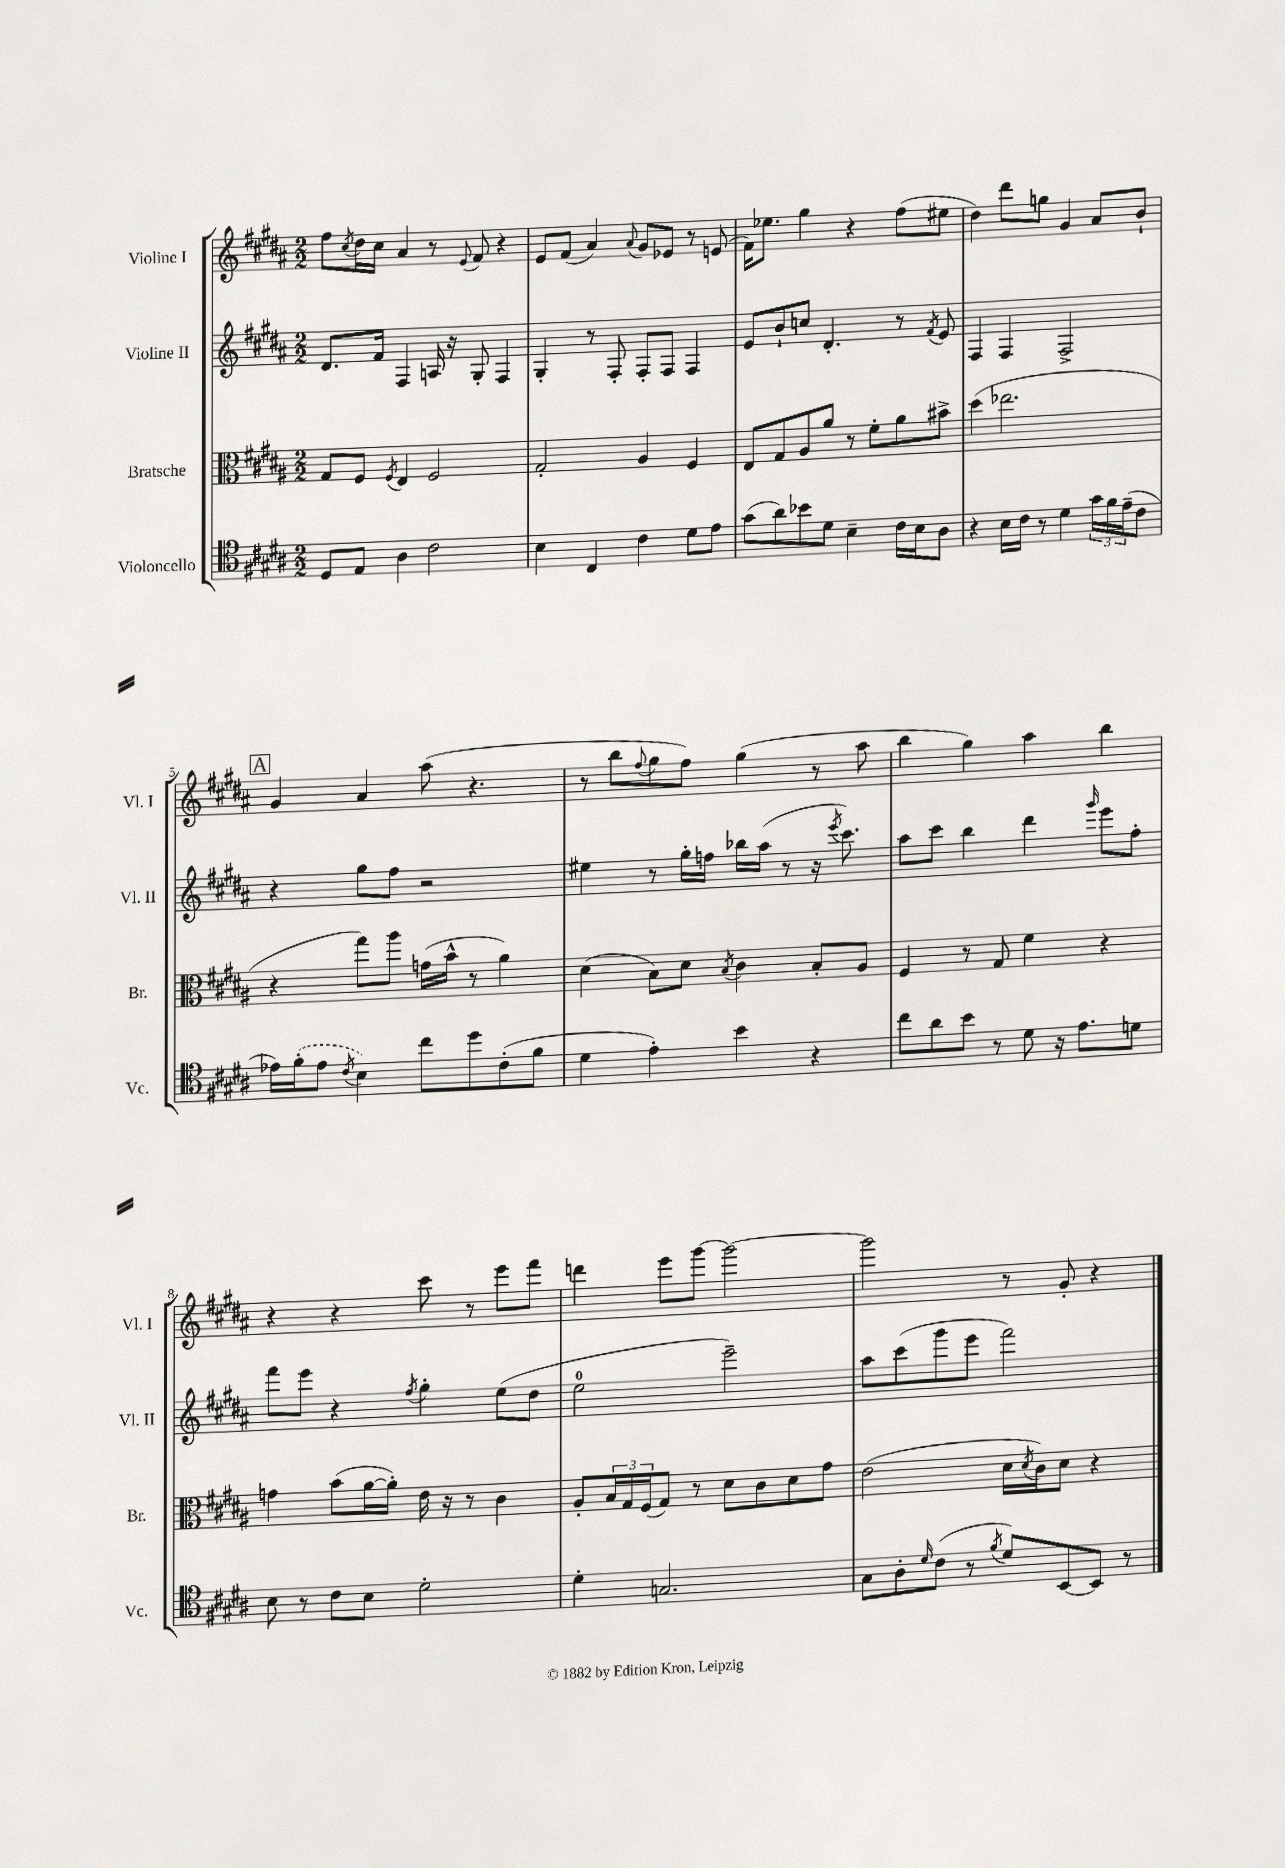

**kern	**kern	**kern	**kern
*part4	*part3	*part2	*part1
*staff4	*staff3	*staff2	*staff1
*I"Violoncello	*I"Bratsche	*I"Violine II	*I"Violine I
*I'Vc.	*I'Br.	*I'Vl. II	*I'Vl. I
*clefC4	*clefC3	*clefG2	*clefG2
*k[f#c#g#d#a#]	*k[f#c#g#d#a#]	*k[f#c#g#d#a#]	*k[f#c#g#d#a#]
*M2/2	*M2/2	*M2/2	*M2/2
=1	=1	=1	=1
8D#/L	8G#/L	8.d#/L	8ff#\L
.	.	.	8qcc#/
8E/J	8F#/J	.	16dd#\L
.	.	16f#/Jk	16cc#\JJ
.	8qF#/	.	.
4A#\	4E/	4F#/	4a#/
2c#\	2F#/	16An/	8r
.	.	16r	.
.	.	.	8qqe/
.	.	8G#'/	8f#/
.	.	4F#/	4r
=2	=2	=2	=2
4B\	2G#'/	4G#'/	8e/L
.	.	.	(8f#/J
4C#/	.	8r	4a#/)
.	.	8F#'/	.
.	.	.	8qqa#/
4c#\	4A#/	8F#'/L	8g#/L
.	.	8F#/J	8e-X/J
8d#\L	4F#/	4F#/	8r
8e\J	.	.	(8en/
=3	=3	=3	=3
(8g#\L	8E/L	8e/L	16f#\KL)
.	.	.	8.ee-X\J
8a#\)	8G#/	8b`/	.
8b-X\	8A#/	8ccn/J	4gg#\
8d#\J	8a#/J	4.d#'/	.
4B~\	8r	.	4r
.	8f#'\L	.	.
16c#\LL	8a#\	8r	(8ff#\L
16B\J	.	.	.
.	.	8qf#/	.
8A#\J	8b#X^\J	8e/	8ee#X\J
=4	=4	=4	=4
4r	(4dd#\	4F#/	4dd#\)
16B\LL	2.ee-X\	4F#/	8ddd#\L
16c#\JJ	.	.	.
8r	.	.	8ggn\J
4d#\	.	2F#^/	4g#/
24g#\LL	.	.	8a#/L
24f#\	.	.	.
(24e~\J	.	.	.
8c#\J	.	.	8b`/J
!!LO:LB:g=z
!!LO:REH:place=s1:t=A
=5	=5	=5	=5
16e-X\LL)	4r	4r	4g#/
(16f#'\J	.	.	.
8e-\J	.	.	.
8qc#/	.	.	.
4B\)	8gg#\L)	8gg#\L	4a#/
.	8aa#\J	8ff#\J	.
8cc#\L	(16gn\LL	2r	(8aa#\
.	16b^^\JJ	.	.
8dd#\	8r	.	4.r
(8c#'\	4a#\)	.	.
8f#\J	.	.	.
=6	=6	=6	=6
4d#\	(4d#\	4ee#X\	8r
.	.	.	8bb\L
.	.	.	8qqff#/
4e'\)	8B\L)	8r	8gg#\
.	8d#\J	16gg#'\LL	8ff#\J)
.	.	16ffn\JJ	.
.	8qB/	.	.
4b\	4c#\	16bb-X\LL	(4gg#\
.	.	(16aa#\JJ	.
.	.	8r	.
4r	8B'/L	16r	8r
.	.	8qeee/	.
.	.	8.ccc#\)	.
.	8A#/J	.	8aa#\
=7	=7	=7	=7
8cc#\L	4F#/	8aa#\L	4bb\
8a#\	.	8ccc#\J	.
8b\J	8r	4bb\	4gg#\)
8r	8G#/	.	.
8d#\	4f#\	4ddd#\	4aa#\
16r	.	.	.
8.e\L	.	.	.
.	.	16qqggg#/	.
.	4r	8eee\L	4bb\
8dn\J	.	8ff#'\J	.
!!LO:LB:g=z
=8	=8	=8	=8
8B\	4gn\	8fff#\L	4r
8r	.	8eee\J	.
8c#\L	(8b\L	4r	4r
8B\J	[16a#\L	.	.
.	16a#'\JJ])	.	.
.	.	8qff#/	.
2d#'\	16e\	4gg#'\	8ccc#\
.	16r	.	.
.	8r	.	8r
.	4c#\	(8ee\L	8eee\L
.	.	8dd#\J	8fff#\J
=9	=9	=9	=9
4d#'\	8A#'/L	2ee\	4dddn\
.	24B/L	.	.
.	24G#/	.	.
.	(24F#/J	.	.
2.Gn/	8G#/J)	.	8eee\L
.	8r	.	[8ggg#\J
.	8d#\L	2eee~\)	2ggg#\_
.	8c#\	.	.
.	8d#\	.	.
.	8g#\J	.	.
=10	=10	=10	=10
8G#\L	(2e\	8aa#\L	2ggg#\]
8A#'\	.	(8ccc#\	.
16qqd#/	.	.	.
(8c#\J	.	8ggg#\	.
8r	.	8eee\J	.
8qf#/	.	.	.
8d#/L)	16d#\LL	2fff#\)	8r
.	8qd#/	.	.
.	16c#\J)	.	.
[8BB/	8d#\J	.	8g#'/
8BB/J]	4r	.	4r
8r	.	.	.
==	==	==	==
*-	*-	*-	*-
